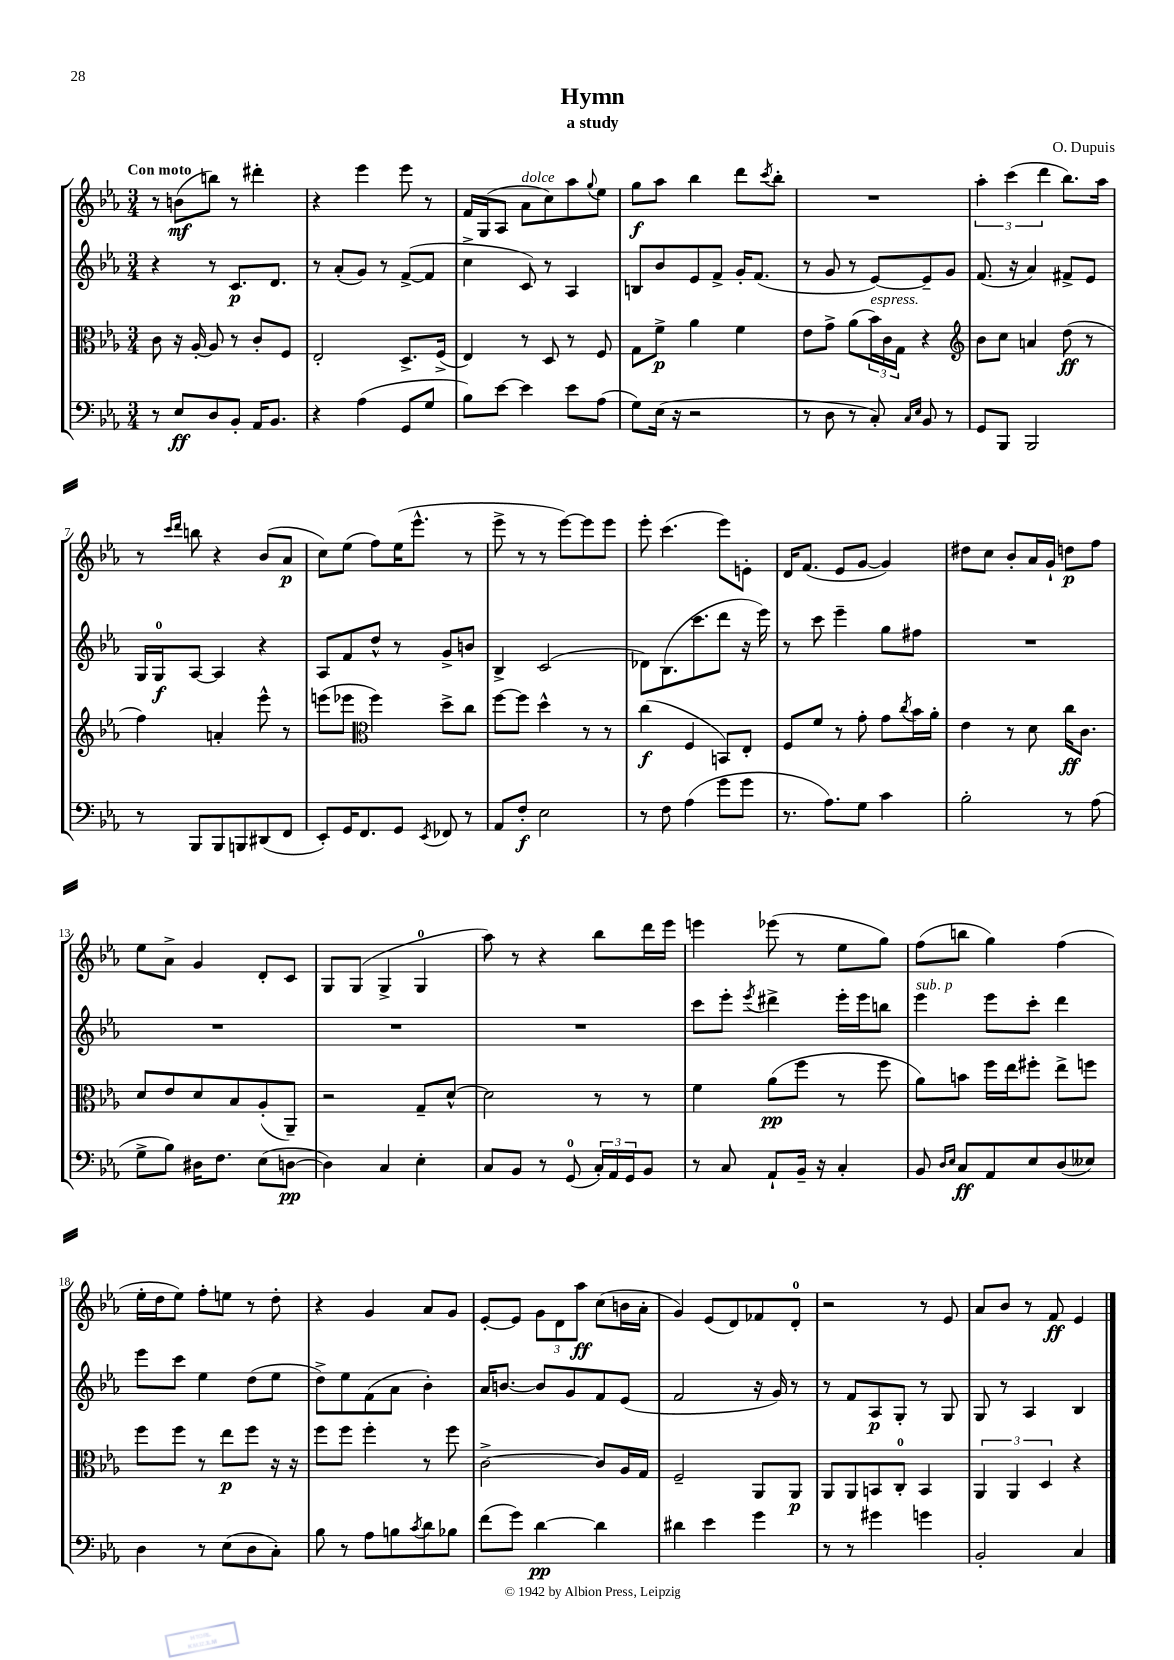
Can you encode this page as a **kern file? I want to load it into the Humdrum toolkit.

**kern	**kern	**kern	**kern
*staff4	*staff3	*staff2	*staff1
*clefF4	*clefC3	*clefG2	*clefG2
*k[b-e-a-]	*k[b-e-a-]	*k[b-e-a-]	*k[b-e-a-]
*M3/4	*M3/4	*M3/4	*M3/4
8r	8c	4r	8r
8E-	16r	.	(8b
.	[16A-'	.	.
8D	8A-]	8r	8bb)
8BB-'	8r	8.c	8r
16AA-	8c'	.	4ddd#'
8.BB-	.	8.d	.
.	8F	.	.
=	=	=	=
4r	2E-'	8r	4r
.	.	(8a-'	.
(4A-	.	8g)	4eee-
.	.	8r	.
8GG	8.D^	([8f^	8eee-
8G	.	8f]	8r
.	(16F^	.	.
=	=	=	=
8B-)	4E-)	4cc^	16f
.	.	.	(16G
[8e-	.	.	8A-
4e-]	8r	8c)	8a-
.	8D	8r	8cc)
8e-	8r	4A-	8aa-
.	.	.	8qqgg
(8A-	8F	.	8ee-
=	=	=	=
8G)	8G	8B	8gg
(16E-	8f^	8b-	8aa-
16r	.	.	.
2r	4a-	8e-	4bb-
.	.	8f^	.
.	4f	16g'	8ddd
.	.	(8.f	.
.	.	.	8qccc
.	.	.	8bb-'
=	=	=	=
8r	8e-	8r	2.r
8D	8g^	8g	.
8r	(8a-	8r	.
8C')	24b-)	[8e-)	.
.	24c	.	.
.	24G	.	.
16qqC	.	.	.
16qqE-	.	.	.
8BB-	4r	8e-~]	.
8r	.	8g	.
=	=	=	=
*	*clefG2	*	*
8GG	8b-	(8.f	6aa-'
8BBB-	8cc	.	.
.	.	.	(6ccc
.	.	16r	.
2BBB-	4a	4a-)	.
.	.	.	6ddd
.	(8dd	8f#^	8.bb-)
.	8r	8e-	.
.	.	.	16aa-
=	=	=	=
8r	4ff)	16G	8r
.	.	16G	.
.	.	.	16qqccc
.	.	.	16qqddd
8BBB-	.	[8A-	8bb
8BBB-	4a'	4A-]	4r
8BBB	.	.	.
(8DD#	8eee-^^	4r	(8b-
8FF	8r	.	8a-
=	=	=	=
8EE-')	(8eee	8A-	8cc)
16GG	8eee-	8f	(8ee-
8.FF	.	.	.
*	*clefC3	*	*
.	4ff)	8dd^^	8ff)
8GG	.	8r	(16ee-
.	.	.	8.eee-^^
8qEE-	.	.	.
8FF-	8dd^	8g^	.
8r	8cc	8b	8r
=	=	=	=
8AA-	[8ff	4B-^	8eee-^
8F'	8ff]	.	8r
2E-	4dd^^	(2c	8r
.	.	.	[8eee-)
.	8r	.	8eee-]
.	8r	.	8eee-
=	=	=	=
8r	(4cc	8d-)	8eee-'
8F	.	(8.B-	(4.ccc
(4A-	4F	.	.
.	.	8.ccc	.
8g	8BB)	8ddd	8eee-)
8g	8E-'	16r	8e'
.	.	16eee-)	.
=	=	=	=
8.r	8F	8r	16d
.	.	.	(8.f
.	8f	8ccc	.
8.A-)	.	.	.
.	8r	4eee-~	8e-
8G	8g'	.	[8g
4c	8g	8gg	4g])
.	8qcc	.	.
.	16b-	8ff#	.
.	16a-'	.	.
=	=	=	=
2B-'	4e-	2.r	8dd#
.	.	.	8cc
.	8r	.	8b-'
.	8d	.	16a-
.	.	.	16g`
8r	16cc	.	8dd
.	8.c	.	.
(8A-	.	.	8ff
=	=	=	=
8G^	8d	2.r	8ee-
8B-)	8e-	.	8a-^
16D#	8d	.	4g
8.F	.	.	.
.	8B-	.	.
(8E-	(8A-'	.	8d'
[8D	8AA-~)	.	8c
=	=	=	=
4D])	2r	2.r	8G
.	.	.	(8G
4C	.	.	4G^
4E-'	8G~	.	4G
.	[8d^^	.	.
=	=	=	=
8C	2d]	2.r	8aa-)
8BB-	.	.	8r
8r	.	.	4r
(8GG	.	.	.
24C')	8r	.	8bb-
24AA-	.	.	.
24GG	.	.	.
8BB-	8r	.	16ddd
.	.	.	16eee-
=	=	=	=
8r	4f	8ccc	4eee
8C	.	8eee-'	.
.	.	8qeee-	.
8AA-`	(8a-	4ddd#^	(8eee-
16BB-~	8ff	.	8r
16r	.	.	.
4C'	8r	16eee-'	8ee-
.	.	16eee-	.
.	8ff	8bb	8gg)
=	=	=	=
8BB-	8a-)	4eee-	(8ff
16qqD	.	.	.
16qqE-	.	.	.
8C	8b	.	8bb
8AA-	16ff	8eee-	4gg)
.	16ee-	.	.
8E-	8ff#'	8ccc'	.
(8D	8ee-^	4ddd	(4ff
8E--)	8ff	.	.
=	=	=	=
4D	8ff	8eee-	16ee-'
.	.	.	16dd
.	8ff	8ccc	8ee-)
8r	8r	4ee-	8ff'
(8E-	8ee-	.	8ee
8D	8ff	(8dd	8r
8C')	16r	8ee-	8dd'
.	16r	.	.
=	=	=	=
8B-	8ff	8dd^)	4r
8r	8ff	8ee-	.
8A-	4ff'	(8f	4g
8B	.	8a-	.
8qc	.	.	.
8d	8r	4b-')	8a-
8B-	8ff	.	8g
=	=	=	=
(8f	[2c^	16a-	[8e-'
.	.	[8.b	.
8g)	.	.	8e-]
[4d	.	8b]	12g
.	.	.	12d
.	.	8g	.
.	.	.	12aa-
4d]	8c]	8f	(8cc
.	16A-	(8e-	16b
.	16G	.	16a-'
=	=	=	=
4d#	2F~	2f	4g)
4e-	.	.	(8e-
.	.	.	8d)
4g	8AA-	16r	8f-
.	.	16g)	.
.	8AA-	8r	8d'
=	=	=	=
8r	8AA-	8r	2r
8r	8AA-	8f	.
4g#	8BB	8A-	.
.	8C'	8G'	.
4g	4BB	8r	8r
.	.	8G	8e-
=	=	=	=
2BB-'	6AA-	8G	8a-
.	.	8r	8b-
.	6AA-	.	.
.	.	4A-	8r
.	6D	.	.
.	.	.	8f
4C	4r	4B-	4e-
==	==	==	==
*-	*-	*-	*-
